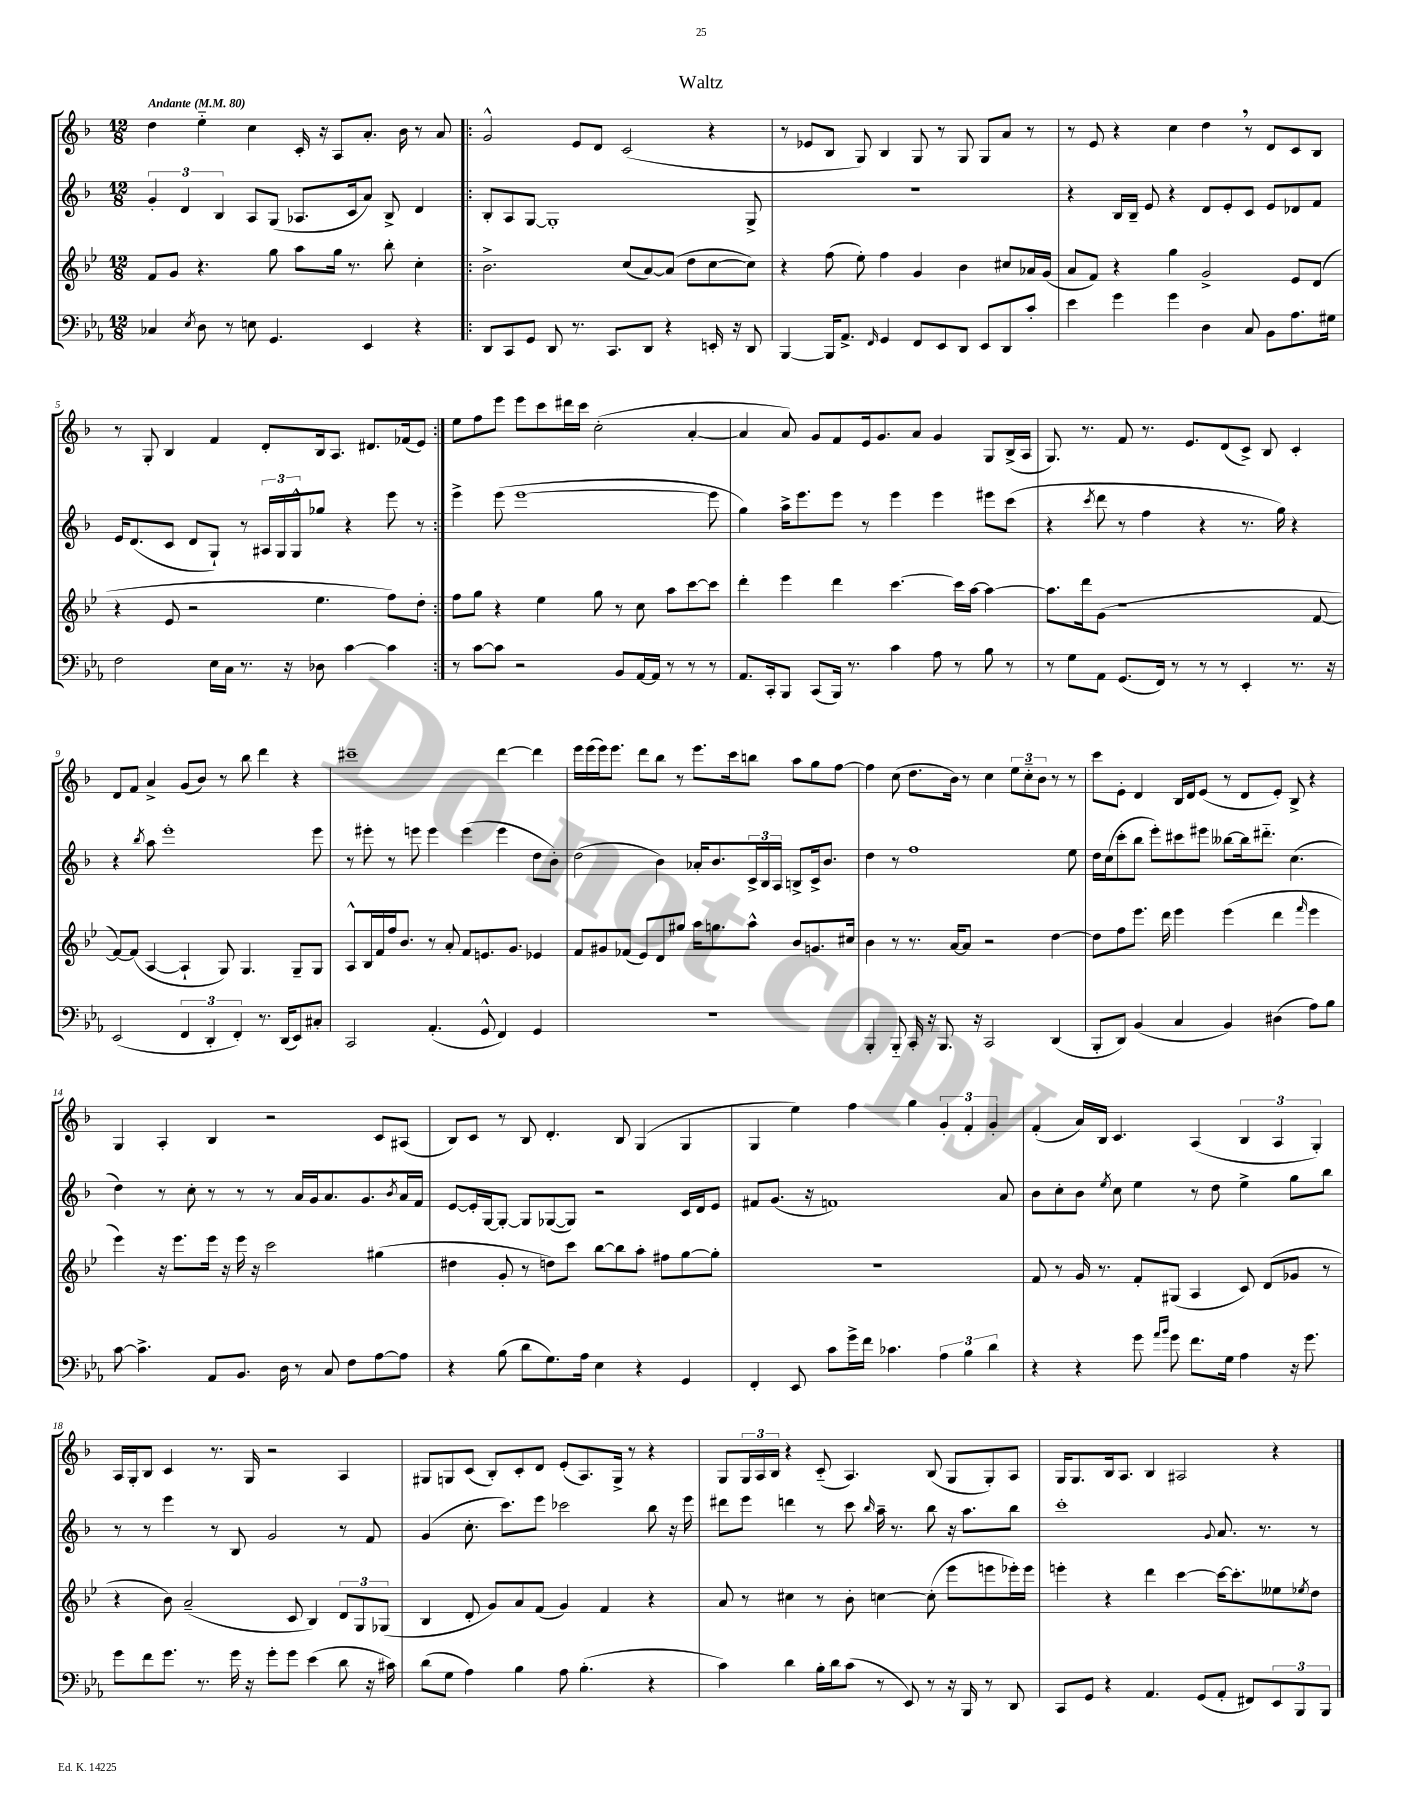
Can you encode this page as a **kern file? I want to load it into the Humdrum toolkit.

**kern	**kern	**kern	**kern
*staff4	*staff3	*staff2	*staff1
*clefF4	*clefG2	*clefG2	*clefG2
*k[b-e-a-]	*k[b-e-]	*k[b-]	*k[b-]
*M12/8	*M12/8	*M12/8	*M12/8
*MM80	*MM80	*MM80	*MM80
4C-	8f	6g'	4dd
.	8g	.	.
.	.	6d	.
8qE-	.	.	.
8D	4.r	.	4ee'~
.	.	6B-	.
8r	.	.	.
8E	.	8A	4cc
4.GG	8gg	(8G	.
.	8aa	8.A-	16c'
.	.	.	16r
.	16gg	.	8A
.	8.r	16c	.
4EE-	.	8a)	8.a'
.	8bb-'	8B-^	.
.	.	.	16b-
4r	4cc'	4d	8r
.	.	.	8a
=!|:	=!|:	=!|:	=!|:
8DD	2.b-^	8B-'	2g^^
8CC	.	8A	.
8GG	.	[8G	.
8DD	.	1G']	.
8.r	.	.	8e
.	.	.	8d
8.CC	.	.	.
.	(8cc	.	(2c
8DD	[8a)	.	.
4r	(8a]	.	.
.	8dd	.	.
16EE'	[8cc	.	4r
16r	.	.	.
8DD	8cc])	8G^	.
=	=	=	=
[4BBB-	4r	1.r	8r
.	.	.	8e-
16BBB-]	(8ff	.	8B-
8.AA-^	.	.	.
.	8ee-')	.	8G)
16qqFF	.	.	.
4GG	4ff	.	4B-
8FF	4g	.	8G
8EE-	.	.	8r
8DD	4b-	.	8G
8EE-	.	.	8G
8DD	8cc#	.	8a
8c'	16a-	.	8r
.	(16g	.	.
=	=	=	=
4e-	8a	4r	8r
.	8f)	.	8e
4g	4r	16B-	4r
.	.	16B-~	.
.	.	8e	.
4g	4gg	4r	4cc
4D	2g^	8d	4dd
.	.	8e'	.
8C	.	8c	8r
8BB-	.	8e	8d
8.A-	8e-	8d-	8c
.	(8d	8f	8B-
16G#	.	.	.
=	=	=	=
2F	4r	16e	8r
.	.	(8.d	.
.	.	.	8G'
.	8e-	8c	4B-
.	2r	8d	.
16E-	.	8G`)	4f
16C	.	.	.
8.r	.	8r	.
.	.	24A#	8d'
.	.	24G	.
16r	.	.	.
.	.	24G^^	.
8D-	4.ee-	8gg-	16B-
.	.	.	8.A
[4c	.	4r	.
.	.	.	8.d#
4c]	8ff)	8eee	.
.	.	.	(16f-
.	8dd'	8r	8e)
=:|!	=:|!	=:|!	=:|!
8r	8ff	4eee^	8ee
[8c	8gg	.	8ff
8c]	4r	(8eee	8eee
2r	.	[1eee	8eee
.	4ee-	.	8ccc
.	.	.	16ddd#
.	.	.	16ccc
.	8gg	.	(2cc'
8BB-	8r	.	.
[16AA-	8cc	.	.
16AA-]	.	.	.
8r	8aa	.	.
8r	[8ccc	.	[4a'
8r	8ccc]	8eee]	.
=	=	=	=
8.AA-	4ddd'	4gg)	4a]
16CC'	.	.	.
8BBB-	4eee-	16aa^	8a)
.	.	8.eee	.
(8CC	.	.	8g
16BBB-)	4ddd	8eee	8f
8.r	.	.	.
.	.	8r	16e
.	.	.	8.g
4c	[4.ccc	4eee	.
.	.	.	8a
8A-	.	4eee	4g
8r	16ccc]	.	.
.	[16aa	.	.
8B-	4aa_	8eee#	8G
8r	.	(8ccc	(16B-^
.	.	.	16A
=	=	=	=
8r	8.aa]	4r	8.G)
8G	.	.	.
.	16ddd	.	8.r
.	.	8qccc	.
8AA-	(8g	8ddd	.
(8.GG	1r	8r	8f
.	.	4ff	8.r
16FF)	.	.	.
8r	.	.	.
.	.	.	8.e
8r	.	4r	.
8r	.	.	(8d
4EE-'	.	8.r	8c^)
.	.	.	8B-
.	.	16gg)	.
8.r	.	4r	4c'
.	[8f	.	.
16r	.	.	.
=	=	=	=
(2EE-	8f_)	4r	8d
.	(8f]	.	8f
.	.	8qbb-	.
.	[4A	8aa	4a^
.	.	1eee'	.
6FF	4A`]	.	(8g
.	.	.	8b-)
6DD'	.	.	.
.	8G)	.	8r
6FF')	.	.	.
.	4.G	.	8bb-
8.r	.	.	4ddd
(16DD	.	.	.
8EE-)	8G~	.	4r
8C#'	8G	8eee	.
=	=	=	=
2CC	8A^^	8r	1ccc#~
.	16B-	8eee#'	.
.	16f	.	.
.	16ff	8r	.
.	8.b-	.	.
.	.	8eee	.
(4.AA-'	8r	4eee	.
.	8a'	.	.
.	8f	(4eee	.
8GG^^	8.e	.	.
4FF)	.	4eee	[4ddd
.	8.g	.	.
4GG	4e-	8dd	4ddd]
.	.	8b-')	.
=	=	=	=
1.r	8f	(2dd	16eee
.	.	.	(16eee
.	8g#	.	16eee)
.	.	.	8.eee
.	(8f-	.	.
.	8e-)	.	8ddd
.	8d	4b-)	8bb-
.	8gg#	.	8r
.	16aa	16a-'	8.eee
.	8.gg	8.b-	.
.	.	.	16ccc
.	8aa^^	24c^	8bb
.	.	24B-	.
.	.	24A	.
.	8b-	8B^	8aa
.	8.g	16c^	8gg
.	.	8.b-	.
.	.	.	[8ff
.	16cc#	.	.
=	=	=	=
4BBB-'	4b-	4dd	4ff]
8BBB-'~	8r	8r	(8cc
16CC'	8.r	1ff	8.dd
16r	.	.	.
8.BBB-	.	.	.
.	[16a	.	16b-)
.	8a]	.	8r
16r	.	.	.
2CC	2r	.	4cc
.	.	.	12ee
.	.	.	12cc'~
.	.	.	12b-
(4DD	[4dd	.	8r
.	.	8ee	8r
=	=	=	=
8BBB-'	8dd]	16dd	8ccc
.	.	(16cc	.
8DD)	8ff	8ccc'	8e'
(4BB-	8.eee-	8bb-	4d
.	.	8eee')	.
.	16ddd	.	.
4C	4eee-	8ccc#	16B-
.	.	.	16d
.	.	8eee#	(8e
4BB-)	(4eee-	[8bb--	8r
.	.	16bb--]	8d
.	.	8.ddd#'~	.
(4D#	4ddd	.	8e')
.	.	(4.cc	8B-^
.	16qqfff	.	.
8A-)	4eee-	.	4r
8B-	.	.	.
=	=	=	=
[8c	4eee-)	4dd)	4G
4.c^]	.	.	.
.	16r	8r	4A'
.	8.eee-	.	.
.	.	8cc'	.
8AA-	16eee-	8r	4B-
.	16r	.	.
8.BB-	16eee-	8r	.
.	16r	.	.
.	2ccc	8r	2r
16D	.	.	.
8r	.	16a	.
.	.	16g	.
8C	.	8.a	.
8F	.	.	.
.	.	8.g	.
[8A-	(4gg#	.	8c
.	.	8qb-	.
8A-]	.	16a	(8A#
.	.	16f	.
=	=	=	=
4r	4dd#	[8e	8B-)
.	.	16e']	8c
.	.	[16G	.
(8B-	8g'	8G'_	8r
8d	8r	8G]	8B-
8.G)	8dd)	([8G-	4.d'
.	8ccc	8G-])	.
16A-	.	.	.
4E-	[8bb-	2r	.
.	8bb-]	.	8B-
4r	8aa'	.	(4G
.	8ff#	.	.
4GG	[8gg	16c	4G
.	.	16d	.
.	8gg']	8e	.
=	=	=	=
4FF'	1.r	8f#	4G
.	.	(8.g	.
8EE-	.	.	4ee)
.	.	16r	.
8c	.	1f)	.
16g^	.	.	4ff
16f	.	.	.
4.c-	.	.	.
.	.	.	4gg
6A-	.	.	6g'
6B-	.	.	6f'
6d	.	.	6g'
.	.	8a	.
=	=	=	=
4r	8f	8b-	(4f'
.	8r	8cc'	.
4r	16g	8b-	16a)
.	8.r	.	16B-
.	.	8qee	.
.	.	8cc	4.c
8g	8f'	4ee	.
16qqa-	.	.	.
16qqb-	.	.	.
8g	(8G#	.	.
8.f	4A	8r	(4A
.	.	8dd	.
16G	.	.	.
4A-	8c)	4ee^	6B-
.	(8d	.	.
.	.	.	6A
16r	8g-	8gg	.
8.g	.	.	.
.	.	.	6G')
.	8r	8bb-	.
=	=	=	=
8g	4r	8r	16A
.	.	.	16G'
8f	.	8r	8B-
8.g	8b-)	4eee	4c
.	(2a~	.	.
8.r	.	.	.
.	.	8r	8.r
16g	.	8B-	.
16r	.	.	16G
8g'	.	2g	2r
8g	8c	.	.
(4e-	4B-)	.	.
8d	12d	8r	4A
.	12G	.	.
16r	.	8f	.
.	(12G-	.	.
16c#)	.	.	.
=	=	=	=
(8d	4B-	(4g	8G#
8G	.	.	8G
4A-)	8d'	8.cc'	(8c
.	8g)	.	8B-')
.	.	8.ccc)	.
4B-	8a	.	8c'
.	(8f	8eee	8d
8A-	4g)	2ccc-	(8e'
(4.B-'	.	.	8.A)
.	4f	.	.
.	.	.	16G^
.	.	.	8r
4r	4r	8bb-	4r
.	.	16r	.
.	.	16eee	.
=	=	=	=
4c)	8a	8ddd#	8G
.	8r	8eee	24G
.	.	.	24A
.	.	.	24B-
4d	4cc#	4ddd	4r
16B-'	8r	8r	(8c'~
16d	.	.	.
(8c	8b-'	8ccc	4.A)
.	.	16qqbb-	.
8r	[4cc	16aa~	.
.	.	8.r	.
8EE-)	.	.	.
8r	(8cc']	8bb-	(8B-
16r	8eee-	16r	8G
16BBB-	.	8.aa	.
8r	8eee	.	8G')
8DD	16eee-')	8bb-	8A
.	16eee-	.	.
=	=	=	=
8CC	4eee'	1ccc'	16G
.	.	.	8.G
8GG	.	.	.
4r	4r	.	16B-
.	.	.	8.A
4.AA-	4ddd	.	4B-
.	[4ccc	.	2A#
(8GG	.	.	.
.	.	8qqg	.
8AA-'	16ccc_	8.a	.
.	8.ccc']	.	.
8FF#)	.	.	.
.	.	8.r	.
12EE-	8ee--	.	4r
12BBB-	.	.	.
.	8qee-	.	.
.	8dd	8r	.
12BBB-	.	.	.
==	==	==	==
*-	*-	*-	*-
